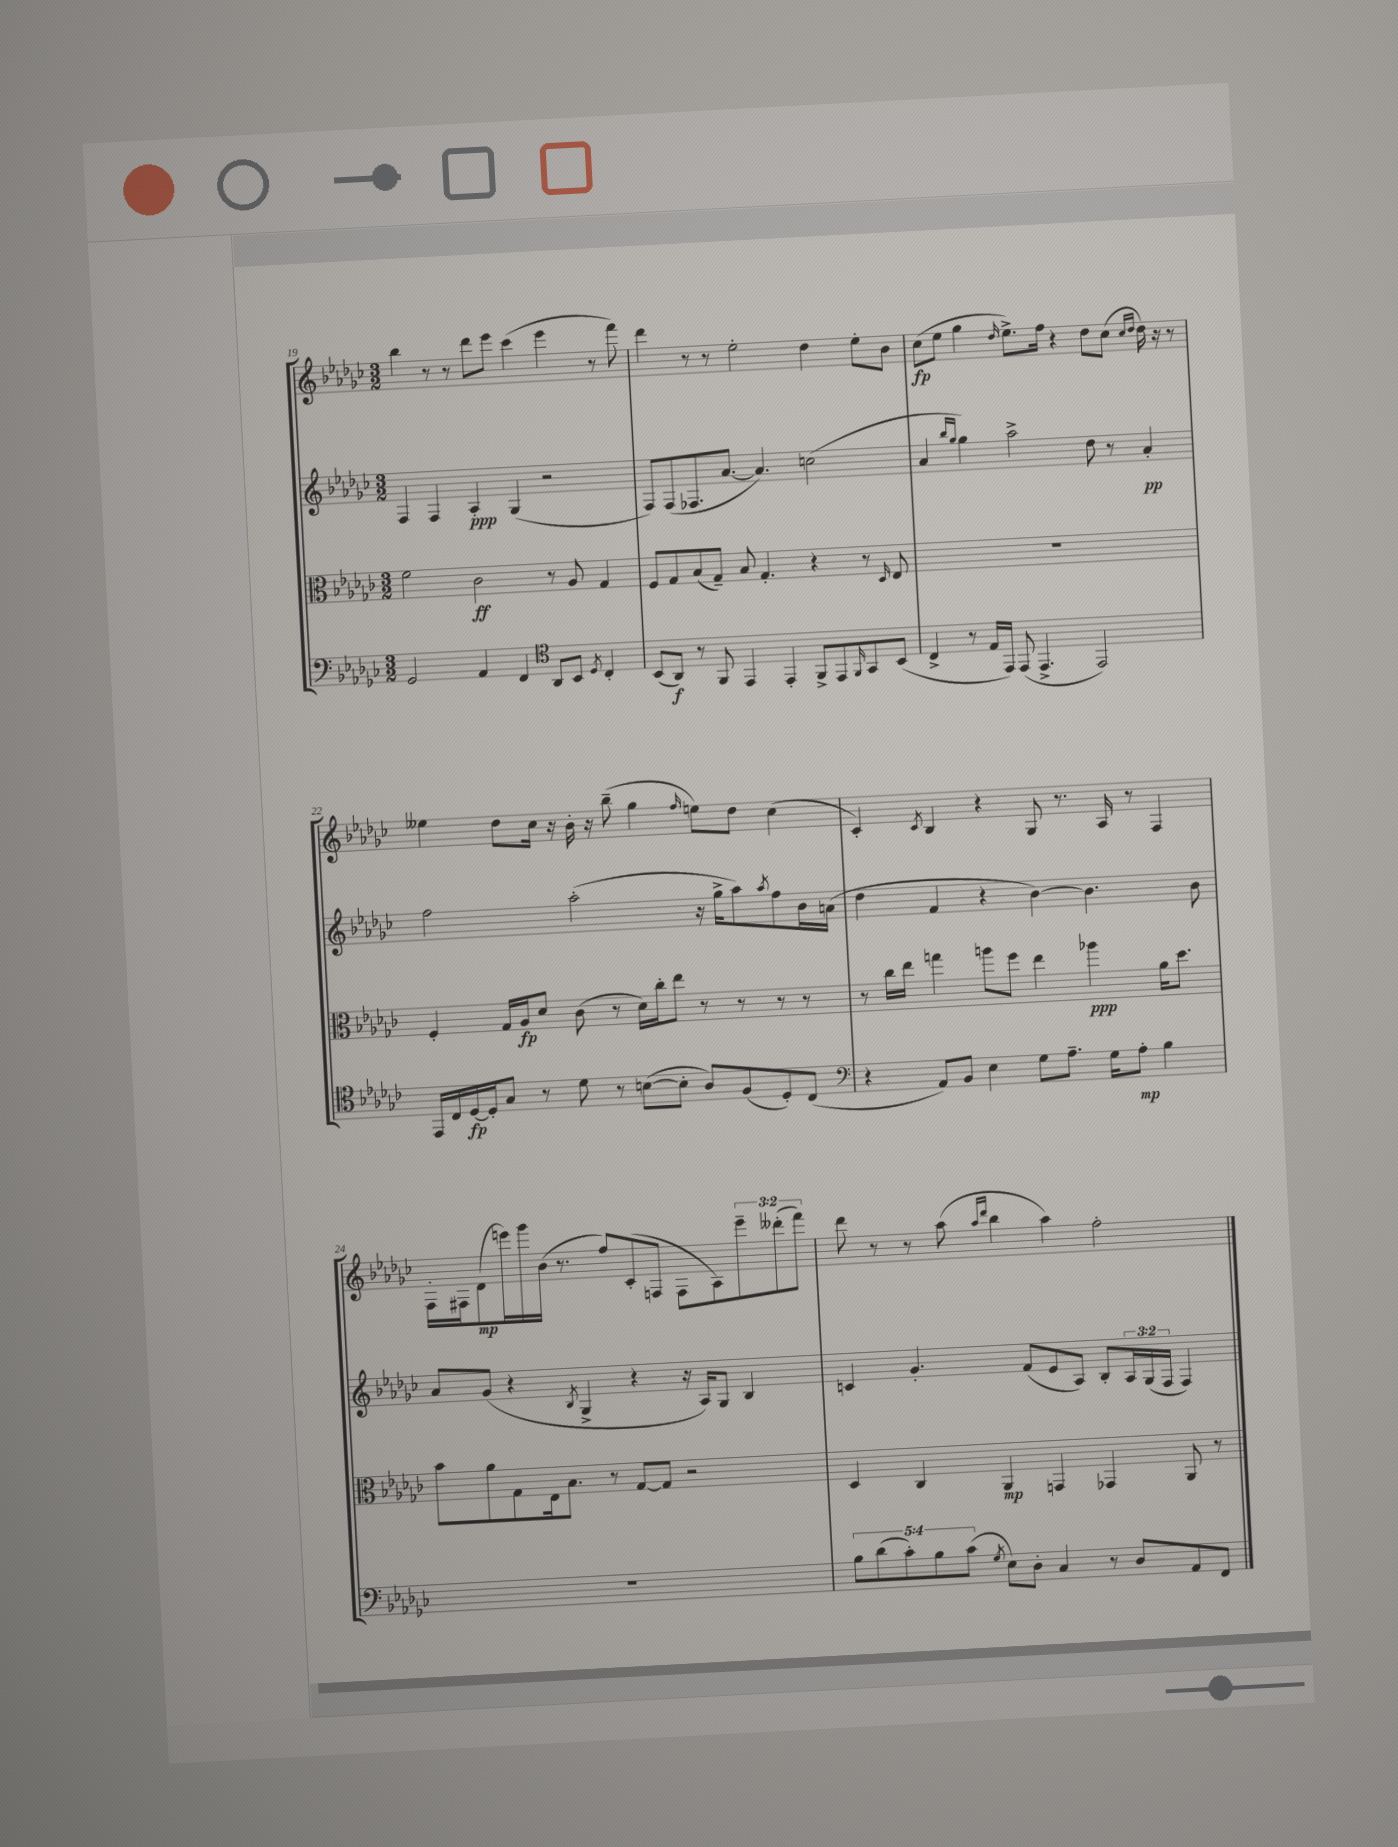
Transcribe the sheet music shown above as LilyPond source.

<<
\new StaffGroup <<
\new Staff = "s0" {
    \clef treble \key ges \major \numericTimeSignature \time 3/2 \override Staff.TupletNumber.text = #tuplet-number::calc-fraction-text
    bes''4 r8 r8 des'''8 ees'''8 ces'''4( ees'''4 r8 f'''8) |
    des'''4 r8 r8 ees''2-. des''4 ees''8-. bes'8 |
    ces''8\fp( ees''8 ges''4 \grace { des''16 } ees''8.->) f''16 r4 des''8 ces''8( \grace { ces''16 des''16 } des''16) r16 r8 |
    eeses''4 des''8 ces''16 r16 bes'16-. r16 bes''8--( ges''4 \grace { f''16 } e''8) des''8 ces''4( |
    ces'4-.) \acciaccatura { ces'8 } bes4 r4 ges8 r8. aes16 r8 f4 |
    f16-. fis16 des'8\mp( e'''16) ges'''16 bes'16( r8. f''8) ces'8-.( f8 f8 aes8) \tuplet 3/2 { e'''8-- deses'''8-.( f'''8) } |
    des'''8 r8 r8 aes''8( \grace { aes''16 des'''16 } bes''4 aes''4) f''2-. \bar "|." |
}
\new Staff = "s1" {
    \clef treble \key ges \major \numericTimeSignature \time 3/2 \override Staff.TupletNumber.text = #tuplet-number::calc-fraction-text
    f4 f4 aes4-.\ppp ges4( r2 |
    f8) f8( fes8. aes'8.~ aes'4.) c''2( |
    aes'4 \grace { bes''16 ges''16 } ges''4) aes''2-> des''8 r8 aes'4-.\pp |
    f''2 aes''2-.( r16 ges''16-> aes''8) \acciaccatura { aes''8 } f''8 bes'16 a'16( |
    des''4 f'4 r4 bes'4~) bes'4. bes'8 |
    aes'8 ges'8( r4 \acciaccatura { bes8 } ges4-> r4 r16 aes16) ges8 bes4 |
    c'4 ges'4.-. f'8( ees'8 aes8) bes8-. \tuplet 3/2 { aes16 ges16( f16 } f4) \bar "|." |
}
\new Staff = "s2" {
    \clef alto \key ges \major \numericTimeSignature \time 3/2
    f'2 ces'2\ff r8 aes8 ges4 |
    f8 ges8 bes8( ges8--) bes8 ges4.-. r4 r8 \grace { des16 } ees8 |
    R1. |
    f4-. ges16 aes16\fp des'8 ces'8( r8 des'16) ces''16-. ees''8 r8 r8 r8 r8 |
    r8 ces''16 ees''16 g''4 a''8 f''8 ees''4 aes''4\ppp aes'16 des''8. |
    bes'8 aes'8 ges8 ees16 bes8. r8 ges8~ ges8 r2 |
    des4 ces4 aes,4\mp g,4 ges,4 aes,8 r8 \bar "|." |
}
\new Staff = "s3" {
    \clef bass \key ges \major \numericTimeSignature \time 3/2 \override Staff.TupletNumber.text = #tuplet-number::calc-fraction-text
    ges,2 aes,4 f,4 \clef tenor aes,8 bes,8 \acciaccatura { des8 } ces4-. |
    bes,8( aes,8\f) r8 f,8 ees,4 ees,4-. f,8-> ees,8 \grace { f,16 } ges,8 bes,8( |
    ces4-> r8 ees16 ees,16) ees,8( ees,4.-> ees,2) |
    ees,16 ces16 des16~\fp des16-. ges8 r8 des'8 r8 b8~( b8-. aes8) f8( des8-.) ces8( |
    \clef bass r4 aes,8) bes,8 ees4 ges8 aes8.-- ges16 aes8-.\mp bes4 |
    R1. |
    \tuplet 5/4 { bes8 des'8( ces'8-.) bes8 ces'8( } \acciaccatura { ges8 } ees8) des8-. ces4 r8 des8 aes,8 f,8 \bar "|." |
}
>>
>>
\layout { \context { \Score currentBarNumber = #19 } }
